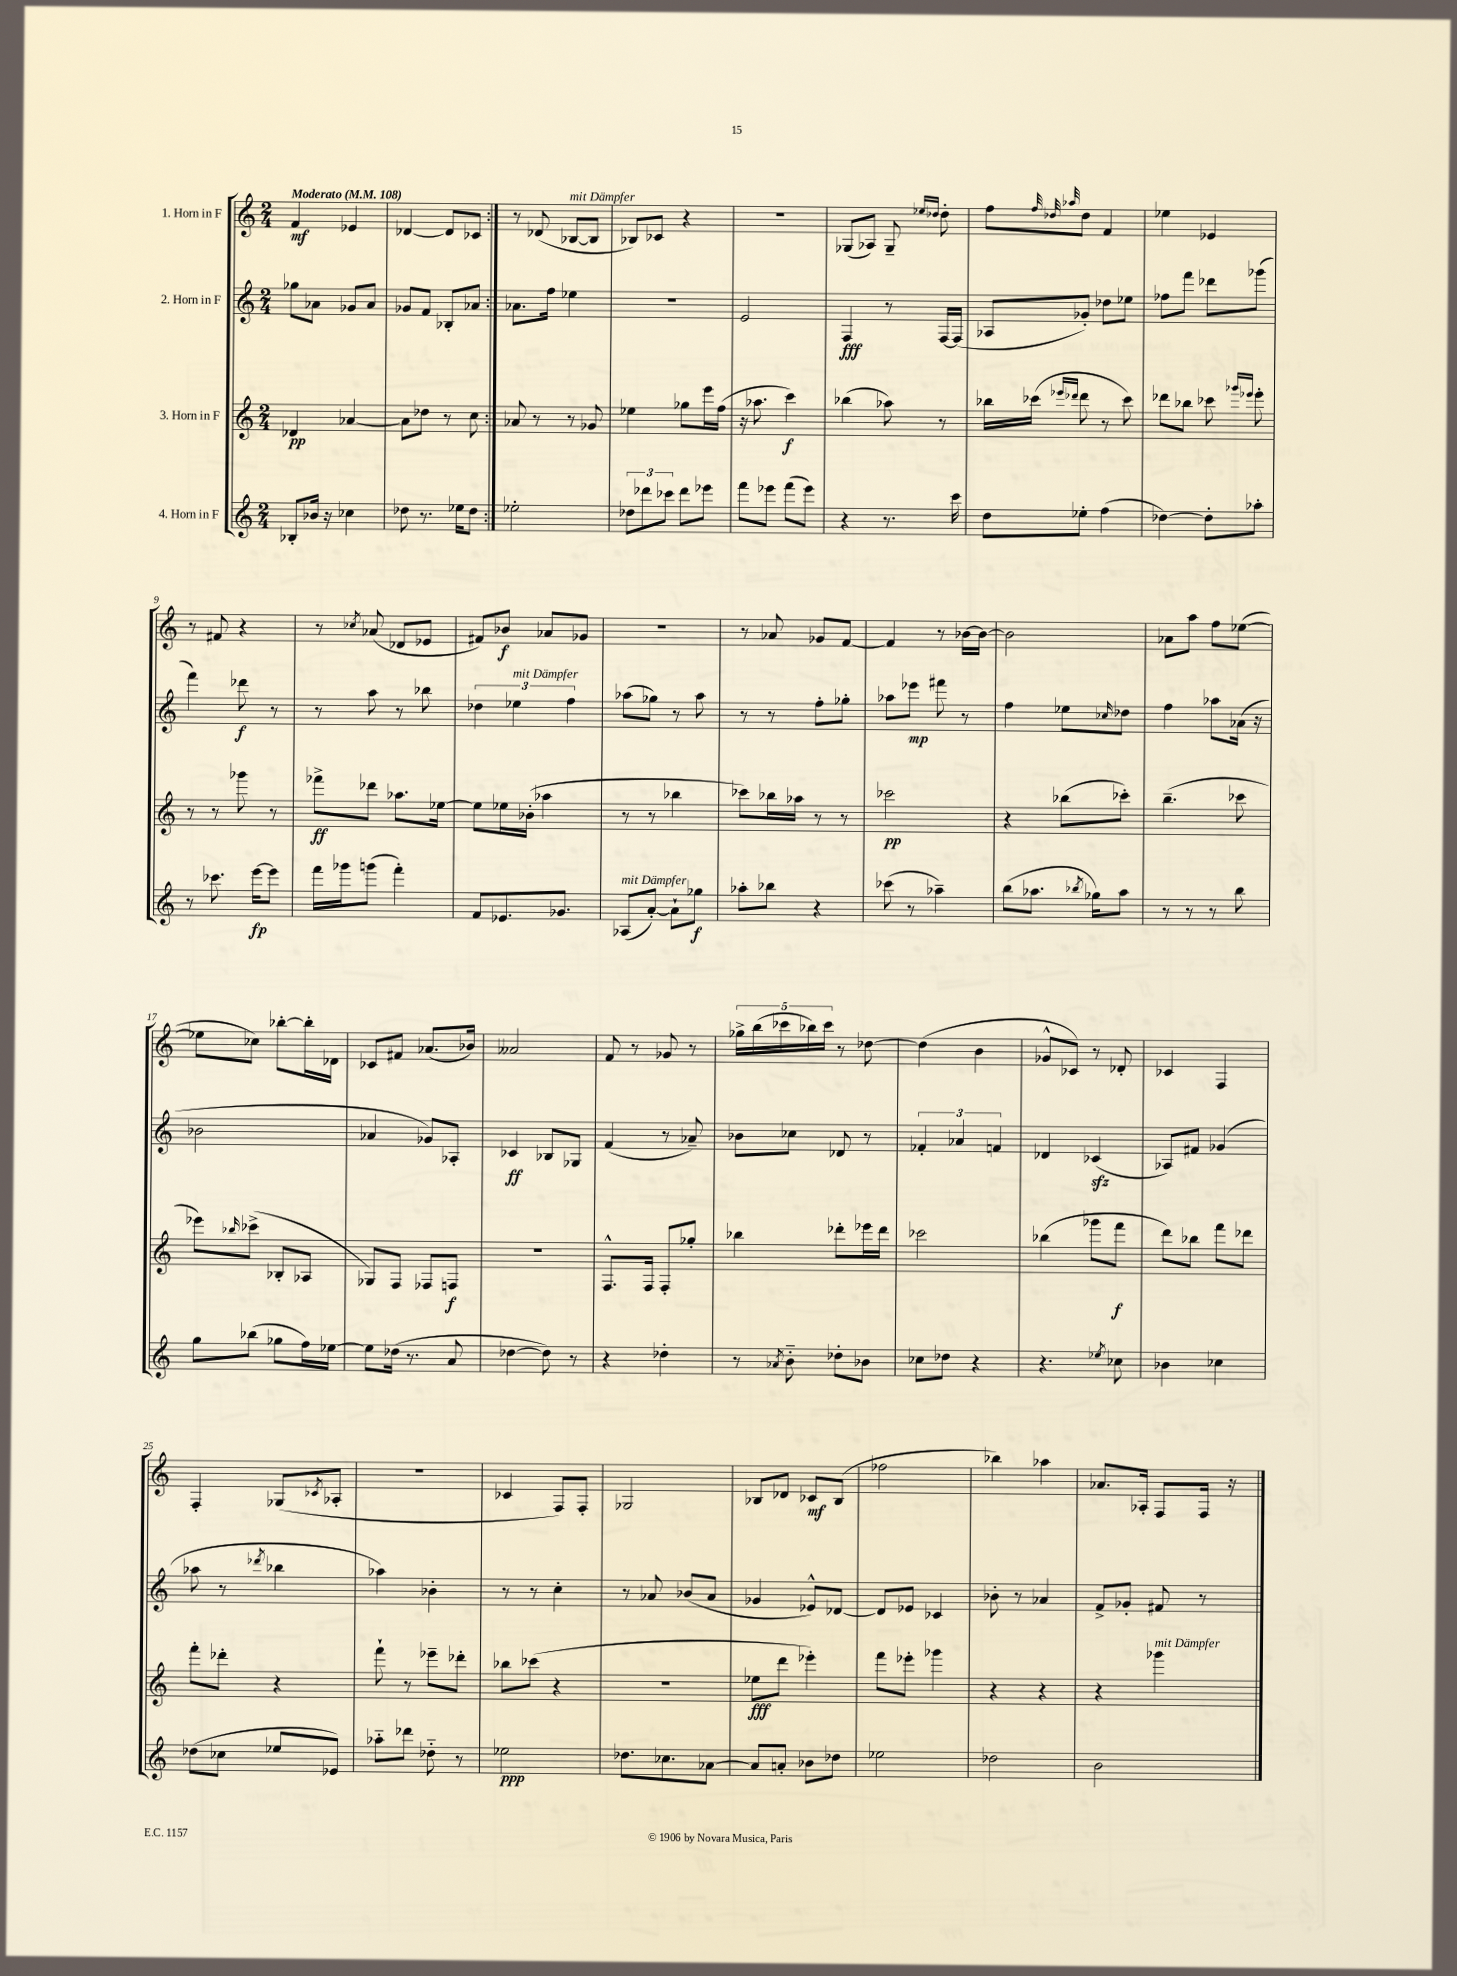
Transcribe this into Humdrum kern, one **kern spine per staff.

**kern	**dynam	**kern	**dynam	**kern	**dynam	**kern	**dynam
*part4	*part4	*part3	*part3	*part2	*part2	*part1	*part1
*staff4	*staff4	*staff3	*staff3	*staff2	*staff2	*staff1	*staff1
*I"4. Horn in F	*	*I"3. Horn in F	*	*I"2. Horn in F	*	*I"1. Horn in F	*
*clefG2	*	*clefG2	*	*clefG2	*	*clefG2	*
*k[]	*	*k[]	*	*k[]	*	*k[]	*
*M2/4	*	*M2/4	*	*M2/4	*	*M2/4	*
*MM108	*	*MM108	*	*MM108	*	*MM108	*
=1	=1	=1	=1	=1	=1	=1	=1
!	!	!	!	!	!	!LO:TX:a:B:t=Moderato	!
8B-X'/L	.	4d-X/	pp	8gg-X\L	.	4f/	mf
16b-X/Jk	.	.	.	8a-X\J	.	.	.
16r	.	.	.	.	.	.	.
4cc-X\	.	[4a-X/	.	8g-X/L	.	4e-X/	.
.	.	.	.	8a-/J	.	.	.
=2	=2	=2	=2	=2	=2	=2	=2
8dd-X\	.	8a-\L]	.	8g-X/L	.	[4d-X/	.
8.r	.	8dd-X\J	.	8f/J	.	.	.
.	.	8r	.	8B-X'/L	.	8d-/L]	.
16ee-X\KL	.	.	.	.	.	.	.
8dd-\J	.	8cc\	.	8a-X/J	.	8c-X/J	.
=3:|!	=3:|!	=3:|!	=3:|!	=3:|!	=3:|!	=3:|!	=3:|!
2ee-X'\	.	8a-X/	.	8.a-X\L	.	8r	.
.	.	8r	.	.	.	(8d-X/	.
.	.	.	.	16ff\Jk	.	.	.
!	!	!	!	!	!	!LO:TX:a:i:t=mit Dämpfer	!
.	.	8r	.	4ee-X\	.	[8B-X/L	.
.	.	8g-X/	.	.	.	8B-/J]	.
=4	=4	=4	=4	=4	=4	=4	=4
12dd-X\L	.	4ee-X\	.	2r	.	8B-X/L)	.
12ddd-X\	.	.	.	.	.	.	.
.	.	.	.	.	.	8c-X/J	.
12ccc-X\J	.	.	.	.	.	.	.
8ddd-\L	.	8gg-X\L	.	.	.	4r	.
8eee-X\J	.	16eee\L	.	.	.	.	.
.	.	(16ff\JJ	.	.	.	.	.
=5	=5	=5	=5	=5	=5	=5	=5
8fff\L	.	16r	.	2e/	.	2r	.
.	.	8.aa-X\	.	.	.	.	.
8eee-X\J	.	.	.	.	.	.	.
(8fff\L	.	4ccc\)	f	.	.	.	.
8eee-\J)	.	.	.	.	.	.	.
=6	=6	=6	=6	=6	=6	=6	=6
4r	.	(4bb-X\	.	4F/	fff	(8G-X/L	.
.	.	.	.	.	.	8A-X/J)	.
8.r	.	8aa-X\)	.	8r	.	8G-~/	.
.	.	.	.	.	.	16qqee-X/LL	.
.	.	.	.	.	.	16qqdd-X/JJ	.
.	.	8r	.	[16F/LL	.	8dd-'\	.
16ccc\	.	.	.	(16F/JJ]	.	.	.
=7	=7	=7	=7	=7	=7	=7	=7
8dd\L	.	16bb-X\LL	.	8A-X/L	.	8ff\L	.
.	.	(16ccc-X\JJ	.	.	.	.	.
.	.	.	.	.	.	32qqff/	.
.	.	16qqeee-X/LL	.	.	.	32qqdd-X/	.
.	.	16qqddd-X/JJ	.	.	.	32qqaa-X/	.
8ee-X'\J	.	8ddd-\	.	8g-X'/J)	.	8dd-\J	.
(4ff\	.	8r	.	8dd-X\L	.	4f/	.
.	.	8ccc-\)	.	8ee-X\J	.	.	.
=8	=8	=8	=8	=8	=8	=8	=8
[4dd-X\)	.	8ddd-X\L	.	8ff-X\L	.	4ee-X\	.
.	.	8bb-X\J	.	8fff\J	.	.	.
8dd-'\L]	.	8ccc-X\	.	8ddd-X\L	.	4e-X/	.
.	.	16qqggg-X/LL	.	.	.	.	.
.	.	16qqeee-X/JJ	.	.	.	.	.
8aa-X'\J	.	8eee-'\	.	(8ggg-X\J	.	.	.
!!LO:LB:g=z
=9	=9	=9	=9	=9	=9	=9	=9
8r	.	8r	.	4fff\)	.	8r	.
8.ccc-X\	.	8r	.	.	.	8f#X/	.
.	.	8ggg-X\	.	8ddd-X\	f	4r	.
[16eee\KL	fp	.	.	.	.	.	.
8eee\J]	.	8r	.	8r	.	.	.
=10	=10	=10	=10	=10	=10	=10	=10
16fff\LL	.	8fff-X^\L	ff	8r	.	8r	.
16ggg-X\J	.	.	.	.	.	.	.
.	.	.	.	.	.	8qcc-X/	.
(8gggn\J	.	8ddd-X\J	.	8aa\	.	(8a-X/	.
4fff'\)	.	8.aa-X\L	.	8r	.	8d-X/L	.
.	.	.	.	8bb-X\	.	8e-X/J	.
.	.	[16ee-X\Jk	.	.	.	.	.
=11	=11	=11	=11	=11	=11	=11	=11
8f/L	.	8ee-\L]	.	6dd-X\	.	8f#X/L)	.
8.e-X/	.	16ee-X\L	.	.	.	8b-X/J	f
!	!	!	!	!LO:TX:a:i:t=mit Dämpfer	!	!	!
.	.	.	.	6ee-X\	.	.	.
.	.	(16b-X'\JJ	.	.	.	.	.
.	.	4aa-X\	.	.	.	8a-X/L	.
8.g-X/J	.	.	.	.	.	.	.
.	.	.	.	6ff\	.	.	.
.	.	.	.	.	.	8g-X/J	.
=12	=12	=12	=12	=12	=12	=12	=12
!LO:TX:a:i:t=mit Dämpfer	!	!	!	!	!	!	!
(8A-X/L	.	8r	.	(8aa-X\L	.	2r	.
[8a'/J)	.	8r	.	8gg-X\J)	.	.	.
8a`\L]	.	4bb-X\	.	8r	.	.	.
8gg-X\J	f	.	.	8aa-\	.	.	.
=13	=13	=13	=13	=13	=13	=13	=13
8aa-X'\L	.	8ccc-X\L)	.	8r	.	8r	.
8bb-X\J	.	16bb-X\L	.	8r	.	8a-X/	.
.	.	16aa-X\JJ	.	.	.	.	.
4r	.	8r	.	8ff'\L	.	8g-X/L	.
.	.	8r	.	8gg-X'\J	.	[8f/J	.
=14	=14	=14	=14	=14	=14	=14	=14
(8ccc-X\	.	2ccc-X\	pp	8aa-X\L	.	4f/]	.
8r	.	.	.	8eee-X\J	mp	.	.
4aa-X~\)	.	.	.	8fff#X\	.	8r	.
.	.	.	.	8r	.	[16b-X\LL	.
.	.	.	.	.	.	16b-\JJ_	.
=15	=15	=15	=15	=15	=15	=15	=15
(8bb\L	.	4r	.	4ff\	.	2b-\]	.
8.aa-X\J	.	.	.	.	.	.	.
.	.	(8bb-X\L	.	8ee-X\L	.	.	.
8qbb-X/	.	.	.	.	.	.	.
16gg-X\KL)	.	.	.	.	.	.	.
.	.	.	.	16qqcc-X/	.	.	.
8aa-\J	.	8ccc-X'\J)	.	8dd-X\J	.	.	.
=16	=16	=16	=16	=16	=16	=16	=16
8r	.	(4.bb~\	.	4ff\	.	8a-X\L	.
8r	.	.	.	.	.	8aa\J	.
8r	.	.	.	8aa-X\L	.	8ff\L	.
8bb\	.	8ccc-X\	.	(16a-X\Jk	.	([8ee-X\J	.
.	.	.	.	16r	.	.	.
!!LO:LB:g=z
=17	=17	=17	=17	=17	=17	=17	=17
8gg\L	.	8eee-X\L)	.	2b-X\	.	8ee-X\L]	.
.	.	16qqbb-X/	.	.	.	.	.
(8bb-X\J	.	(8ccc-X^\J	.	.	.	8cc-X\J)	.
8gg-X\L	.	8B-X'/L	.	.	.	[8bb-X'\L	.
16ff\L)	.	8A-X/J	.	.	.	16bb-'\L]	.
[16ee-X\JJ	.	.	.	.	.	16d-X\JJ	.
=18	=18	=18	=18	=18	=18	=18	=18
8ee-\L]	.	8G-X/L)	.	4a-X/	.	8c-X/L	.
(16dd-X\Jk	.	8F/J	.	.	.	8f#X/J	.
8.r	.	.	.	.	.	.	.
.	.	8F-X/L	.	8g-X/L)	.	(8.a-X/L	.
8a/	.	8Fn/J	f	8A-X'/J	.	.	.
.	.	.	.	.	.	16b-X/Jk)	.
=19	=19	=19	=19	=19	=19	=19	=19
[4dd-X\	.	2r	.	4c-X/	ff	2a--X/	.
8dd-\])	.	.	.	8B-X/L	.	.	.
8r	.	.	.	8G-X/J	.	.	.
=20	=20	=20	=20	=20	=20	=20	=20
4r	.	8.F^^/L	.	(4f/	.	8f/	.
.	.	.	.	.	.	8r	.
.	.	16F/Jk	.	.	.	.	.
4dd-X'\	.	8F'/L	.	8r	.	8g-X/	.
.	.	8gg-X'/J	.	8a-X~/)	.	8r	.
=21	=21	=21	=21	=21	=21	=21	=21
8r	.	4bb-X\	.	8b-X\L	.	20gg-X^\LL	.
.	.	.	.	.	.	(20bb\	.
.	.	.	.	.	.	20ccc-X\	.
8qa-X/	.	.	.	.	.	.	.
8b\	.	.	.	8cc-X\J	.	.	.
.	.	.	.	.	.	20bb-X\)	.
.	.	.	.	.	.	20ccc-\JJ	.
8dd-X'\L	.	8ddd-X'\L	.	8d-X/	.	8r	.
8b-X\J	.	16eee-X\L	.	8r	.	[8dd-X\	.
.	.	16ddd-\JJ	.	.	.	.	.
=22	=22	=22	=22	=22	=22	=22	=22
8cc-X\L	.	2ccc-X\	.	6f-X'/	.	(4dd-\]	.
8dd-X\J	.	.	.	.	.	.	.
.	.	.	.	6a-X/	.	.	.
4r	.	.	.	.	.	4b\	.
.	.	.	.	6fn/	.	.	.
=23	=23	=23	=23	=23	=23	=23	=23
4.r	.	(4bb-X\	.	4d-X/	.	8g-X^^/L	.
.	.	.	.	.	.	8c-X/J)	.
.	.	8ggg-X\L	.	(4c-Xzz/	.	8r	.
8qee-X/	.	.	.	.	.	.	.
8cc-X\	.	8fff\J	f	.	.	8d-X'/	.
=24	=24	=24	=24	=24	=24	=24	=24
4b-X\	.	8ddd\L)	.	8A-X/L)	.	4c-X/	.
.	.	8bb-X\J	.	8f#X/J	.	.	.
4cc-X\	.	8fff\L	.	(4g-X/	.	4F/	.
.	.	8ddd-X\J	.	.	.	.	.
!!LO:LB:g=z
=25	=25	=25	=25	=25	=25	=25	=25
(8dd-X\L	.	8fff'\L	.	8aa-X\	.	4F'/	.
8cc-X\J	.	8ddd-X'\J	.	8r	.	.	.
.	.	.	.	8qddd-X/	.	.	.
8ee-X/L	.	4r	.	4bb-X\	.	(8G-X/L	.
.	.	.	.	.	.	8qc-X/	.
8e-X/J)	.	.	.	.	.	8A-X'/J	.
=26	=26	=26	=26	=26	=26	=26	=26
8aa-X\L	.	8fff`\	.	4aa-X\)	.	2r	.
8ddd-X\J	.	8r	.	.	.	.	.
8dd-X\	.	8eee-X~\L	.	4b-X'\	.	.	.
8r	.	8ddd-X'\J	.	.	.	.	.
=27	=27	=27	=27	=27	=27	=27	=27
2ee-X\	ppp	8bb-X\L	.	8r	.	4c-X/	.
.	.	(8ccc-X\J	.	8r	.	.	.
.	.	4r	.	4cc'\	.	8F/L)	.
.	.	.	.	.	.	8F'/J	.
=28	=28	=28	=28	=28	=28	=28	=28
8.dd-X\L	.	2r	.	8r	.	2G-X/	.
.	.	.	.	8a-X/	.	.	.
8.cc-X\	.	.	.	.	.	.	.
.	.	.	.	(8b-X/L	.	.	.
[8a-X\J	.	.	.	8a-/J	.	.	.
=29	=29	=29	=29	=29	=29	=29	=29
8a-/L]	.	8ee-X\L	fff	4g-X/	.	8B-X/L	.
8an'/J	.	8ddd\J	.	.	.	8d-X/J	.
8b-X\L	.	4eee-X'\)	.	8e-X^^/L)	.	8c-X/L	mf
8dd-X\J	.	.	.	[8d-X/J	.	(8B-/J	.
=30	=30	=30	=30	=30	=30	=30	=30
2ee-X\	.	8fff\L	.	8d-/L]	.	2ff-X\	.
.	.	8eee-X'\J	.	8e-X/J	.	.	.
.	.	4ggg-X\	.	4c-X/	.	.	.
=31	=31	=31	=31	=31	=31	=31	=31
2dd-X\	.	4r	.	8b-X'\	.	4bb-X\)	.
.	.	.	.	8r	.	.	.
.	.	4r	.	4a-X/	.	4aa-X\	.
=32	=32	=32	=32	=32	=32	=32	=32
2b\	.	4r	.	8f^/L	.	8.a-X/L	.
.	.	.	.	8g-X'/J	.	.	.
.	.	.	.	.	.	16A-X'/Jk	.
!	!	!LO:TX:a:i:t=mit Dämpfer	!	!	!	!	!
.	.	4ggg-X\	.	8f#X/	.	8F/L	.
.	.	.	.	8r	.	16F/Jk	.
.	.	.	.	.	.	16r	.
==	==	==	==	==	==	==	==
*-	*-	*-	*-	*-	*-	*-	*-
